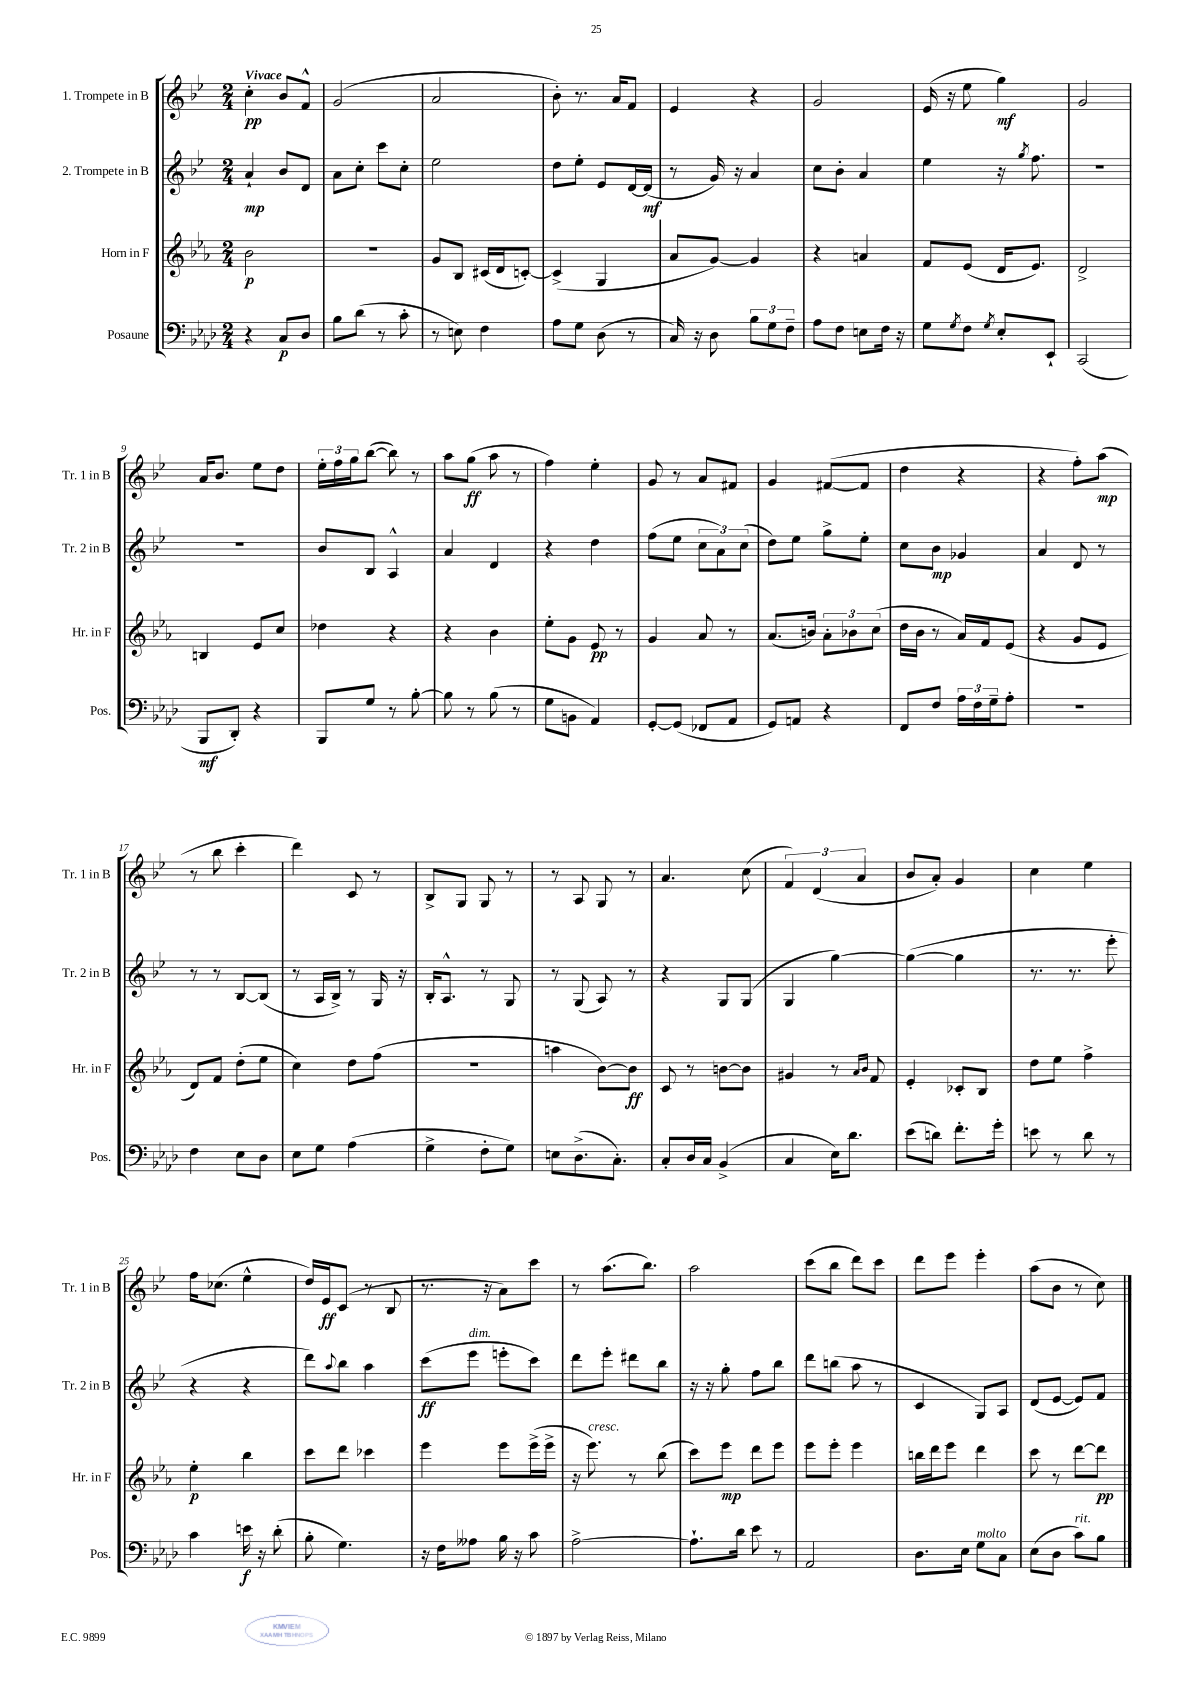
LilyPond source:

<<
\new StaffGroup <<
\new Staff = "s0" \with { instrumentName = "1. Trompete in B" shortInstrumentName = "Tr. 1 in B" } {
    \clef treble \key bes \major \numericTimeSignature \time 2/4 \tempo "Vivace"
    c''4-.\pp bes'8 f'8-^ |
    g'2( |
    a'2 |
    bes'8-.) r8. a'16 f'8 |
    ees'4 r4 |
    g'2 |
    ees'16( r16 ees''8 g''4\mf) |
    g'2 |
    a'16 bes'8. ees''8 d''8 |
    \tuplet 3/2 { ees''16-. f''16 g''16 } bes''8~( bes''8) r8 |
    a''8 g''8\ff( a''8 r8 |
    f''4) ees''4-. |
    g'8 r8 a'8 fis'8 |
    g'4 fis'8~( fis'8 |
    d''4 r4 |
    r4 f''8-.) a''8\mp( |
    r8 bes''8 c'''4-. |
    d'''4) c'8 r8 |
    bes8-> g8 g8 r8 |
    r8 a8 g8 r8 |
    a'4. c''8( |
    \tuplet 3/2 { f'4) d'4( a'4 } |
    bes'8 a'8-.) g'4 |
    c''4 ees''4 |
    f''16 ces''8.( ees''4-^ |
    d''16) ees'16\ff c'8( r8 bes8 |
    r8. r16 a'8) c'''8 |
    r8 a''8.( bes''8.) |
    a''2 |
    c'''8( bes''8 d'''8) c'''8 |
    d'''8 ees'''8 ees'''4-. |
    a''8( bes'8 r8 c''8) \bar "|." |
}
\new Staff = "s1" \with { instrumentName = "2. Trompete in B" shortInstrumentName = "Tr. 2 in B" } {
    \clef treble \key bes \major \numericTimeSignature \time 2/4
    a'4-!\mp bes'8 d'8 |
    a'8 c''8-. c'''8 c''8-. |
    ees''2 |
    d''8 ees''8-. ees'8 d'16~ d'16\mf( |
    r8 g'16) r16 a'4 |
    c''8 bes'8-. a'4 |
    ees''4 r16 \acciaccatura { g''8 } f''8. |
    R2 |
    R2 |
    bes'8 bes8 a4-^ |
    a'4 d'4 |
    r4 d''4 |
    f''8( ees''8 \tuplet 3/2 { c''8 a'8) c''8( } |
    d''8) ees''8 g''8-> ees''8-. |
    c''8 bes'8\mp ges'4 |
    a'4 d'8 r8 |
    r8 r8 bes8~ bes8( |
    r8 a16 bes16->) r8 g16 r16 |
    bes16-. a8.-^ r8 g8 |
    r8 g8( a8) r8 |
    r4 g8 g8( |
    g4 g''4~) |
    g''4~( g''4 |
    r8. r8. ees'''8-. |
    r4 r4 |
    d'''8) \appoggiatura { a''8 } bes''8 a''4 |
    c'''8\ff( ees'''8^\markup { \italic "dim." } e'''8-. c'''8) |
    d'''8 ees'''8-. dis'''8 bes''8 |
    r16 r16 g''8-. f''8 bes''8 |
    d'''8 b''8( a''8 r8 |
    c'4 g8) a8 |
    d'8( ees'8~ ees'8) f'8 \bar "|." |
}
\new Staff = "s2" \with { instrumentName = "Horn in F" shortInstrumentName = "Hr. in F" } {
    \clef treble \key ees \major \numericTimeSignature \time 2/4
    bes'2\p |
    R2 |
    g'8 bes8 cis'16( d'16 c'8~-.) |
    c'4->( g4 |
    aes'8 g'8~) g'4 |
    r4 a'4 |
    f'8 ees'8( d'16 ees'8.) |
    d'2-> |
    b4 ees'8 c''8 |
    des''4 r4 |
    r4 bes'4 |
    ees''8-. g'8 ees'8\pp r8 |
    g'4 aes'8 r8 |
    aes'8.( b'16) \tuplet 3/2 { aes'8-. bes'8 c''8( } |
    d''16 bes'16 r8 aes'16) f'16 ees'8( |
    r4 g'8 ees'8 |
    d'8) f'8 d''8-.( ees''8 |
    c''4) d''8 f''8( |
    r2 |
    a''4 bes'8~) bes'8\ff |
    c'8 r8 b'8~ b'8 |
    gis'4 r8 \grace { aes'16 bes'16 } f'8 |
    ees'4-. ces'8-. bes8 |
    d''8 ees''8 f''4-> |
    ees''4-.\p bes''4 |
    c'''8 d'''8 ces'''4 |
    ees'''4 ees'''8 ees'''16->( ees'''16-> |
    r16 ees'''8.^\markup { \italic "cresc." }) r8 bes''8( |
    c'''8) ees'''8\mp d'''8 ees'''8 |
    ees'''8 ees'''8-. ees'''4 |
    b''16 d'''16 ees'''8 d'''4 |
    c'''8 r8 d'''8~ d'''8\pp \bar "|." |
}
\new Staff = "s3" \with { instrumentName = "Posaune" shortInstrumentName = "Pos." } {
    \clef bass \key aes \major \numericTimeSignature \time 2/4
    r4 c8\p des8 |
    bes8 des'8( r8 c'8-. |
    r8 e8) f4 |
    aes8 g8 des8( r8 |
    c16) r16 des8 \tuplet 3/2 { bes8 g8 f8-- } |
    aes8 f8 e8 f16 r16 |
    g8 \acciaccatura { g8 } f8 \acciaccatura { g8 } ees8-. ees,8-! |
    c,2( |
    bes,,8\mf des,8-.) r4 |
    bes,,8 g8 r8 bes8~-. |
    bes8 r8 bes8( r8 |
    g8 b,8 aes,4) |
    g,8~-. g,8( fes,8 aes,8 |
    g,8) a,8 r4 |
    f,8 f8 \tuplet 3/2 { aes16 f16 g16-- } aes8-. |
    r2 |
    f4 ees8 des8 |
    ees8 g8 aes4( |
    g4-> f8-. g8) |
    e8 des8.->( c8.-.) |
    c8-. des16 c16 bes,4->( |
    c4 ees16) des'8. |
    ees'8( d'8) f'8.-. g'16-. |
    e'8 r8 des'8 r8 |
    c'4 e'16\f r16 des'8-.( |
    bes8-. g4.) |
    r16 f16 aeses8 bes16 r16 c'8 |
    aes2~-> |
    aes8.-! des'16 ees'8 r8 |
    aes,2 |
    des8. ees16 g8^\markup { \italic "molto" } c8 |
    ees8( des8 c'8^\markup { \italic "rit." }) bes8 \bar "|." |
}
>>
>>
